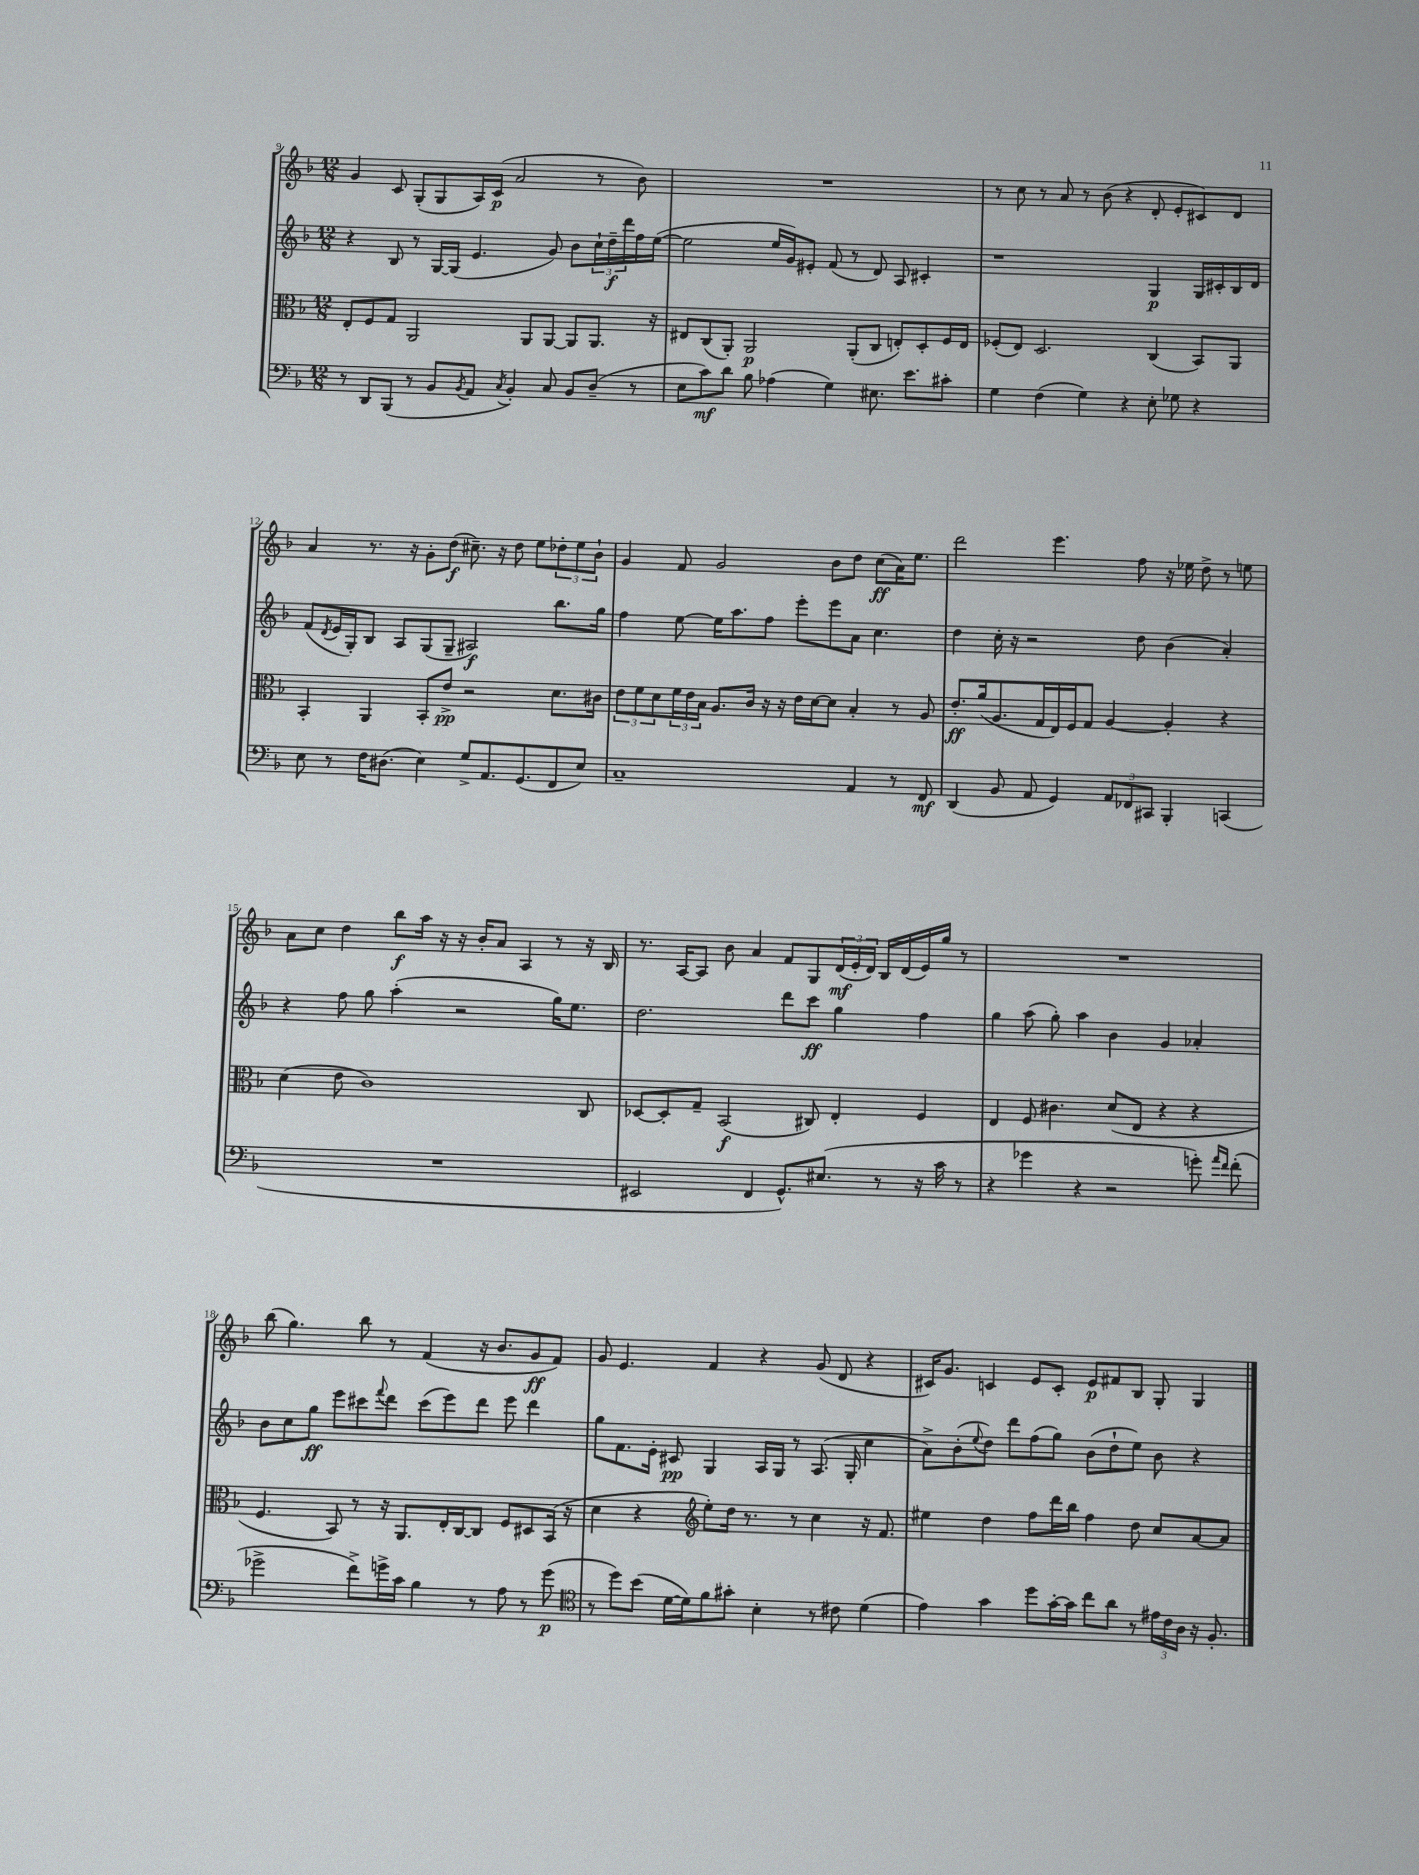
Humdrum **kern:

**kern	**kern	**kern	**kern
*staff4	*staff3	*staff2	*staff1
*clefF4	*clefC3	*clefG2	*clefG2
*k[b-]	*k[b-]	*k[b-]	*k[b-]
*M12/8	*M12/8	*M12/8	*M12/8
8r	8E'/L	4r	4g/
8DD/L	8F/	.	.
(8BBB-/J	8G/J	8B-/	8c/
8r	2AA/	8r	(8G'/L
8BB-/L	.	[16G/LL	8G/
.	.	(16G/]JJ	.
8qBB-/	.	.	.
8AA/J	.	4.e/	16A/L)
.	.	.	(16c/JJ
8qC/	.	.	.
4BB-'/)	.	.	2a/
.	8AA/L	.	.
8C/	[8AA/J	8g/)	.
8BB-/L	8AA/]L	8b-\L	.
(8D~/J	8.AA/J	24cc`\L	8r
.	.	24dd~\	.
.	.	24ddd\	.
8r	.	16ff\	8b-\)
.	16r	([16ee\JJ	.
=	=	=	=
8E\L	8E#/L	2ee\]	1.r
8c\)	(8C/	.	.
8d\J	8AA'/J)	.	.
8B-\	2AA/	.	.
(4A-\	.	16ee/LL	.
.	.	16g/J)	.
.	.	8e#'/J	.
4G\)	.	(8f/	.
.	(8AA'/L	8r	.
8.E#\	8C/J	8d/)	.
.	8E'/L)	8A/	.
8.e\L	.	.	.
.	8D'/	4c#'/	.
8c#'\J	16F/L	.	.
.	16E/JJ	.	.
=	=	=	=
4G\	(8F-'/L	1r	8r
.	8E/J)	.	8cc\
(4F\	2.D/	.	8r
.	.	.	8a/
4G\)	.	.	8r
.	.	.	(8b-\
4r	.	.	4r
8E'\	(4C/	4G/	8d'/
8G-\	.	.	8e'/L
4r	8BB-/L)	16G/LL	8c#/)
.	.	16c#'/	.
.	8AA/J	16B-/	8d/J
.	.	16d/JJ	.
=	=	=	=
8E\	4BB-'/	(8f/L	4a/
.	.	8qd/	.
8r	.	16e/L	.
.	.	16G'/J)	.
16F\LK	4AA/	8B-/J	8.r
(8.D#\J	.	.	.
.	.	8A/L	.
.	.	.	16r
4E\)	8BB-'/L	(8G/	8g'\L
.	8e^/J	8G~/J	(8dd\J
8G^/L	2r	2A#/)	8.cc#~\)
8.AA/	.	.	.
.	.	.	16r
.	.	.	8dd\
(8.GG/	.	.	.
.	.	.	8ee\L
8FF/	8.d\L	8.bb-\L	12dd-'\
.	.	.	12ee\
8E/J)	.	.	.
.	.	.	12b-`\J
.	16c#\Jk	16gg\Jk	.
=	=	=	=
1C~	12e\L	4ff\	4g/
.	12f\	.	.
.	12d\	.	.
.	24f\L	[8ee\	8f/
.	24e\	.	.
.	24B-\JJ	.	.
.	8.A/L	16ee\]LK	2g/
.	.	8.aa\	.
.	16c/Jk	.	.
.	16r	8ff\J	.
.	16r	.	.
.	16e\LL	8eee'\L	.
.	[16d\J	.	.
.	8d\]J	8eee\	8b-\L
4AA/	4B-'/	8a\J	8dd\J
.	.	4.cc\	(8cc\L
8r	8r	.	16a\K)
.	.	.	8.ee\J
8FF/	8A/	.	.
=	=	=	=
(4DD/	8.e'/L	4dd\	2ddd\
.	(16a/k	.	.
8BB-/	8.A/	16cc'\	.
.	.	16r	.
8AA/	.	2r	.
.	16G/L	.	.
4GG/)	16E/)	.	4.eee\
.	16F/J	.	.
.	8G/J	.	.
12AA/L	[4A/	.	.
12FF-/	.	.	.
.	.	8dd\	8ff\
12CC#/J	.	.	.
4BBB-'/	4A'/]	(4b-\	16r
.	.	.	16ee-\
.	.	.	8dd^\
(4CC/	4r	4a'/)	8r
.	.	.	8ee\
=	=	=	=
1.r	(4d\	4r	8a\L
.	.	.	8cc\J
.	8e\	8ff\	4dd\
.	1c)	8gg\	.
.	.	(4aa'\	8bb-\L
.	.	.	16aa\Jk
.	.	.	16r
.	.	2r	16r
.	.	.	16b-'/LK
.	.	.	8a/J
.	.	.	4A/
.	.	16gg\LK)	8r
.	.	8.ee\J	.
.	8C/	.	16r
.	.	.	16B-/
=	=	=	=
2EE#/	[8D-/L	2.dd\	8.r
.	8D-'/]	.	.
.	.	.	[16A/LK
.	8G~/J	.	8A/]J
.	(2BB-/	.	8b-\
4FF/	.	.	4a/
8.GG^^/L)	.	8ddd\L	8f/L
.	8C#/)	8ccc\J	8G/
(8.E#/J	.	.	.
.	4E'/	4gg\	(24d/L
.	.	.	24e'/
.	.	.	24d/JJ)
8r	.	.	16B-/LL
.	.	.	(16d/
16r	4F/	4ff\	16e/)
16c\	.	.	16gg/JJ
8r	.	.	8r
=	=	=	=
4r	4E/	4gg\	1.r
4g-\	8F/	(8aa\	.
.	4.c#\	8gg'\)	.
4r	.	4aa\	.
2r	(8d/L	4b-\	.
.	8E/J	.	.
.	4r	4g/	.
8g'\)	4r	4a-'/	.
16qqa/LL	.	.	.
16qqf/JJ	.	.	.
(8f'\	.	.	.
=	=	=	=
2g-^\	4.F/	8b-\L	(8bb-\
.	.	8cc\	4.gg\)
.	.	8gg\J	.
.	8BB-/)	8eee\L	.
8f^\L)	8r	8ccc#\	8bb-\
.	.	8qqfff/	.
16g^\L	16r	8ddd\J	8r
16c\JJ	8.AA/L	.	.
4B-\	.	(8ccc#\L	(4f/
.	16E'/L	8eee\)	.
.	[16C/J	.	.
8r	8C/]J	8ddd\J	16r
.	.	.	8.b-/L
8A\	8F/L	8eee\	.
8r	8D#/	4ddd\	8g/
(8g\	(16BB-/Jk	.	8f/J)
.	16r	.	.
=	=	=	=
*clefC4	*	*	*
8r	4d\	8gg\L	8g/
8dd\L)	.	8.f\	4.e/
(8b-\J	4r	.	.
.	.	16e'\Jk	.
[16d\LL	.	8c#/	.
16d\]J)	.	.	.
*	*clefG2	*	*
8f\	8ee'\L)	4G/	4f/
8g#'\J	16dd\Jk	.	.
.	8.r	.	.
4B-'\	.	16A/LL	4r
.	.	16G/JJ	.
.	8r	8r	.
8r	4cc\	(8.A/	(8g/
8c#\	.	.	8d/
.	.	16G'/	.
(4d\	16r	4cc\	4r
.	8.f/	.	.
=	=	=	=
4e\)	4ee#\	8a^\L)	16c#/LK)
.	.	.	8.g/J
.	.	(8b-'\	.
.	.	8qqee/	.
4g\	4dd\	8dd\J)	4c/
.	.	8ddd\L	.
8dd\L	8ff\L	(8ff\	8e/L
[16g'\L	16ddd\L	8gg\J)	8c'/J
16g\]JJ	16bb-\JJ	.	.
8cc\L	4ff\	(8b-\L	8e/L
8a\J	.	8dd`\	8f#/
8r	8dd\	8ee\J)	8B-/J
24e#\LL	8cc/L	8b-\	8G'/
24c\	.	.	.
24A\JJ	.	.	.
16r	[8a/	4r	4G/
8.F'/	.	.	.
.	8a/]J	.	.
==	==	==	==
*-	*-	*-	*-
